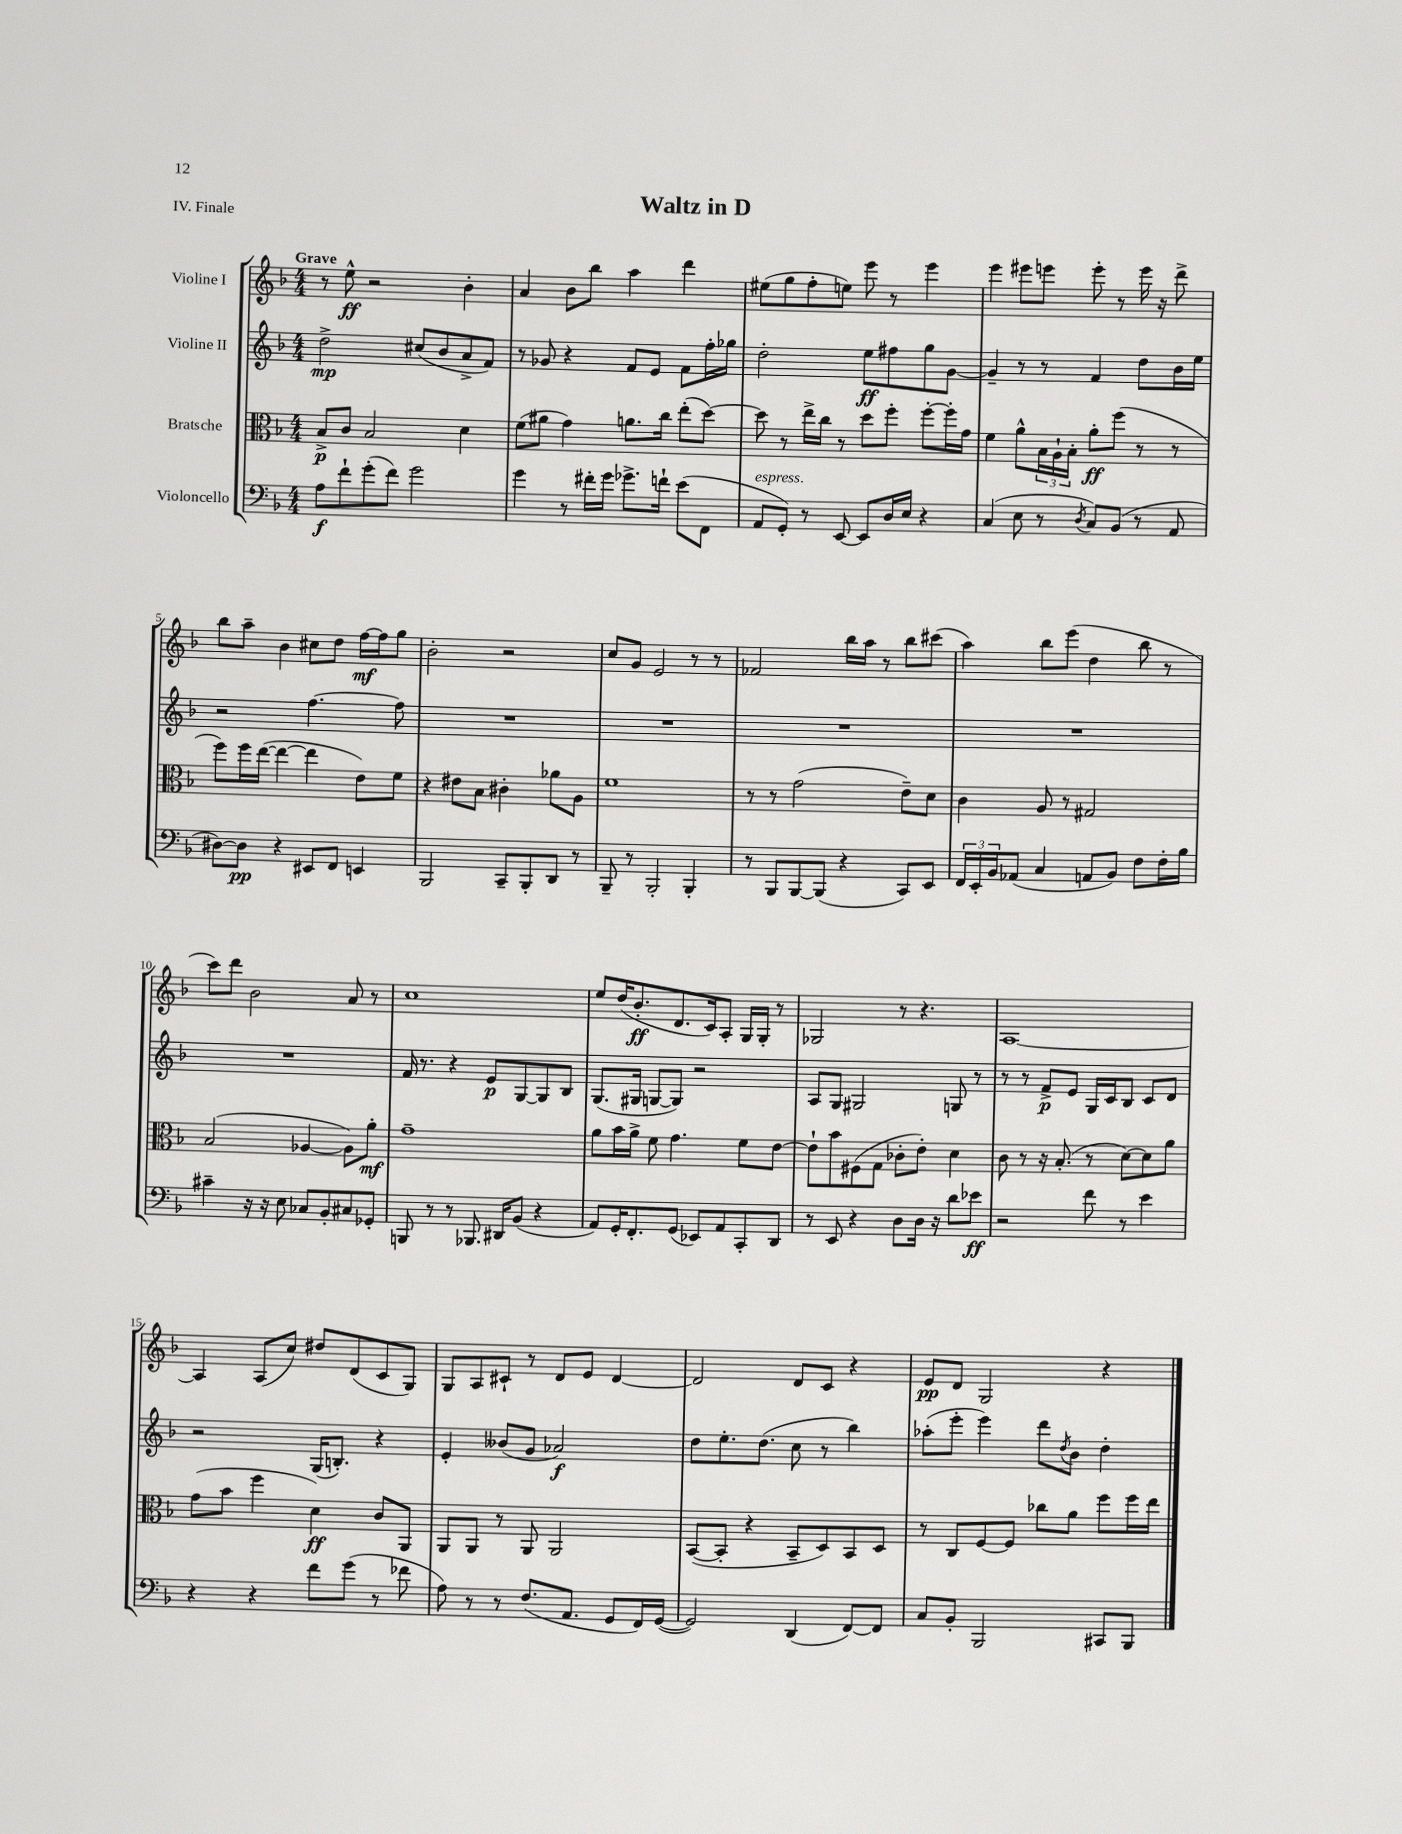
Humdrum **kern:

**kern	**dynam	**kern	**dynam	**kern	**dynam	**kern	**dynam
*part4	*part4	*part3	*part3	*part2	*part2	*part1	*part1
*staff4	*staff4	*staff3	*staff3	*staff2	*staff2	*staff1	*staff1
*I"Violoncello	*	*I"Bratsche	*	*I"Violine II	*	*I"Violine I	*
*clefF4	*	*clefC3	*	*clefG2	*	*clefG2	*
*k[b-]	*	*k[b-]	*	*k[b-]	*	*k[b-]	*
*M4/4	*	*M4/4	*	*M4/4	*	*M4/4	*
=1	=1	=1	=1	=1	=1	=1	=1
!	!	!	!	!	!	!LO:TX:a:B:t=Grave	!
8A\L	f	8B-^/L	p	2dd^\	mp	8r	.
8f`\	.	8c/J	.	.	.	8ee^^\	ff
(8g'\	.	2B-/	.	.	.	2r	.
8f\J)	.	.	.	.	.	.	.
2g\	.	.	.	(8cc#X/L	.	.	.
.	.	.	.	8b-/	.	.	.
.	.	4d\	.	8a^/	.	4b-'\	.
.	.	.	.	8f/J)	.	.	.
=2	=2	=2	=2	=2	=2	=2	=2
4g\	.	(8f\L	.	8r	.	4a/	.
.	.	8a#X\J	.	8g-X/	.	.	.
8r	.	4g\)	.	4r	.	8b-\L	.
16f#X'\LL	.	.	.	.	.	8bb-\J	.
16g\JJ	.	.	.	.	.	.	.
8.g-X^\L	.	8.an\L	.	8f/L	.	4aa\	.
.	.	.	.	8e/J	.	.	.
16fn`\Jk	.	16cc\Jk	.	.	.	.	.
(8e\L	.	(8ee'\L	.	8f\L	.	4ddd\	.
8FF\J	.	[8dd\J)	.	16ff'\L	.	.	.
.	.	.	.	16gg-X\JJ	.	.	.
=3	=3	=3	=3	=3	=3	=3	=3
!LO:TX:a:i:t=espress.	!	!	!	!	!	!	!
8AA/L	.	8dd\]	.	2dd'\	.	(8ee#X\L	.
8GG'/J)	.	8r	.	.	.	8gg\	.
8r	.	16ee^\LL	.	.	.	8ff'\	.
.	.	16cc\JJ	.	.	.	.	.
[8EE/	.	8r	.	.	.	8een\J)	.
8EE/L]	.	8dd\L	.	8ee\L	ff	8eee\	.
16D/L	.	8ff'\J	.	8ff#X\	.	8r	.
16E/JJ	.	.	.	.	.	.	.
4r	.	[8ff'\L	.	8gg\	.	4eee\	.
.	.	16ff'\L]	.	[8g\J	.	.	.
.	.	16g\JJ	.	.	.	.	.
=4	=4	=4	=4	=4	=4	=4	=4
(4C/	.	4f\	.	4g~/]	.	4eee\	.
8E\	.	8a^^\L	.	8r	.	8eee#X\L	.
8r	.	24B-\L	.	8r	.	8eeen\J	.
.	.	24A`\	.	.	.	.	.
.	.	24B-'\JJ	.	.	.	.	.
8qD/	.	.	.	.	.	.	.
8C/L)	.	8a'\L	ff	4f/	.	8eee'\	.
(8BB-/J	.	(8ff\J	.	.	.	8r	.
8r	.	8r	.	8dd\L	.	16eee\	.
.	.	.	.	.	.	16r	.
8AA/	.	8r	.	16b-\L	.	8ddd^\	.
.	.	.	.	16ee\JJ	.	.	.
!!LO:LB:g=z
=5	=5	=5	=5	=5	=5	=5	=5
[8D#X\L)	.	8ff\L)	.	2r	.	8bb-\L	.
8D#\J]	pp	16ff\L	.	.	.	8aa~\J	.
.	.	([16ee\JJ	.	.	.	.	.
4r	.	4ee\_	.	.	.	4b-\	.
8EE#X/L	.	4ee\]	.	[4.ff\	.	8cc#X\L	.
8FF/J	.	.	.	.	.	8dd\J	.
4EEn/	.	8e\L)	.	.	.	[16ff\LL	mf
.	.	.	.	.	.	16ff\J]	.
.	.	8f\J	.	8ff\]	.	8gg\J	.
=6	=6	=6	=6	=6	=6	=6	=6
2BBB-/	.	4r	.	1r	.	2b-'\	.
.	.	8e#X\L	.	.	.	.	.
.	.	8B-\J	.	.	.	.	.
8CC~/L	.	4c#X'\	.	.	.	2r	.
8BBB-'/	.	.	.	.	.	.	.
8DD/J	.	8a-X\L	.	.	.	.	.
8r	.	8A\J	.	.	.	.	.
=7	=7	=7	=7	=7	=7	=7	=7
8BBB-~/	.	1f	.	1r	.	8cc/L	.
8r	.	.	.	.	.	8g/J	.
2BBB-'/	.	.	.	.	.	2e/	.
4BBB-'/	.	.	.	.	.	8r	.
.	.	.	.	.	.	8r	.
=8	=8	=8	=8	=8	=8	=8	=8
8r	.	8r	.	1r	.	2f-X/	.
8BBB-/L	.	8r	.	.	.	.	.
[8BBB-/	.	(2g\	.	.	.	.	.
(8BBB-/J]	.	.	.	.	.	.	.
4r	.	.	.	.	.	16bb-\LL	.
.	.	.	.	.	.	16aa\JJ	.
.	.	.	.	.	.	8r	.
8CC/L)	.	8e~\L)	.	.	.	8bb-\L	.
8EE/J	.	8d\J	.	.	.	(8ccc#X\J	.
=9	=9	=9	=9	=9	=9	=9	=9
24FF/LL	.	4c\	.	1r	.	4aa\)	.
24EE'/	.	.	.	.	.	.	.
24BB-/J	.	.	.	.	.	.	.
(8AA-X/J	.	.	.	.	.	.	.
4C/	.	8A/	.	.	.	8bb-\L	.
.	.	8r	.	.	.	(8eee\J	.
8AAn/L	.	2G#X/	.	.	.	4dd\	.
8BB-/J)	.	.	.	.	.	.	.
8F\L	.	.	.	.	.	8bb-\	.
16F'\L	.	.	.	.	.	8r	.
16B-\JJ	.	.	.	.	.	.	.
!!LO:LB:g=z
=10	=10	=10	=10	=10	=10	=10	=10
4c#X~\	.	(2B-/	.	1r	.	8ccc\L)	.
.	.	.	.	.	.	8ddd\J	.
16r	.	.	.	.	.	2b-\	.
16r	.	.	.	.	.	.	.
8E\	.	.	.	.	.	.	.
8C-X/L	.	[4A-X/	.	.	.	.	.
8BB-'/	.	.	.	.	.	.	.
8C#X/	.	8A-\L])	.	.	.	8a/	.
8GG-X'/J	.	8a'\J	mf	.	.	8r	.
=11	=11	=11	=11	=11	=11	=11	=11
8BBBn/	.	1g~	.	16f/	.	1cc	.
.	.	.	.	8.r	.	.	.
8r	.	.	.	.	.	.	.
8r	.	.	.	4r	.	.	.
8.BBB-X/	.	.	.	.	.	.	.
.	.	.	.	8e/L	p	.	.
16DD#X/KL	.	.	.	.	.	.	.
(8BB-/J	.	.	.	[8G/	.	.	.
4r	.	.	.	8G/]	.	.	.
.	.	.	.	8B-/J	.	.	.
=12	=12	=12	=12	=12	=12	=12	=12
8AA/L)	.	8a\L	.	(8.G/L	.	8ee/L	.
16GG'/K	.	16b-\L	.	.	.	(16dd/K	.
8.FF'/	.	16a^\JJ	.	16G#X/Jk	.	8.b-'/	ff
.	.	8f\	.	[8Gn/L	.	.	.
(8GG/J	.	4.g\	.	8G/J])	.	8.d/	.
8EE-X/L)	.	.	.	2r	.	.	.
.	.	.	.	.	.	16c/k)	.
8AA/	.	.	.	.	.	8A'/J	.
8CC'/	.	8f\L	.	.	.	16G/LL	.
.	.	.	.	.	.	16G'/JJ	.
8DD/J	.	[8e\J	.	.	.	8r	.
=13	=13	=13	=13	=13	=13	=13	=13
8r	.	8e`\L]	.	8A/L	.	2G-X/	.
8EE/	.	8b-\	.	8G/J	.	.	.
4r	.	(8F#X\	.	2G#X/	.	.	.
.	.	8G\J	.	.	.	.	.
8D\L	.	8c-X'\L	.	.	.	8r	.
16D\Jk	.	8e'\J)	.	.	.	4.r	.
16r	.	.	.	.	.	.	.
8d\L	.	4d\	.	8Gn/	.	.	.
8e-X\J	ff	.	.	8r	.	.	.
=14	=14	=14	=14	=14	=14	=14	=14
2r	.	8c\	.	8r	.	[1A	.
.	.	8r	.	8r	.	.	.
.	.	16r	.	8f^/L	p	.	.
.	.	(8.B-'/	.	.	.	.	.
.	.	.	.	8e/J	.	.	.
8f\	.	8r	.	16G/LL	.	.	.
.	.	.	.	16c/J	.	.	.
8r	.	[8d\L)	.	8B-/J	.	.	.
4e\	.	8d\]	.	8c/L	.	.	.
.	.	8a\J	.	8d/J	.	.	.
!!LO:LB:g=z
=15	=15	=15	=15	=15	=15	=15	=15
4r	.	(8g\L	.	2r	.	4A/]	.
.	.	8b-\J	.	.	.	.	.
4r	.	4ff\	.	.	.	(8A/L	.
.	.	.	.	.	.	8cc/J)	.
8f\L	.	4d\)	ff	(16G/KL	.	8dd#X/L	.
.	.	.	.	8.Bn'/J)	.	.	.
(8g\J	.	.	.	.	.	(8d/	.
8r	.	8c/L	.	4r	.	8c/	.
8f-X\	.	8AA/J	.	.	.	8G/J)	.
=16	=16	=16	=16	=16	=16	=16	=16
8A\)	.	8AA/L	.	4e'/	.	8G/L	.
8r	.	8AA/J	.	.	.	8A/	.
8r	.	8r	.	(8b--X/L	.	8c#X`/J	.
(8.F/L	.	8AA/	.	8g/J	.	8r	.
.	.	2AA/	.	2a-X/)	f	8d/L	.
8.AA/J	.	.	.	.	.	.	.
.	.	.	.	.	.	8e/J	.
8GG/L	.	.	.	.	.	[4d/	.
16FF/L)	.	.	.	.	.	.	.
([16GG/JJ	.	.	.	.	.	.	.
=17	=17	=17	=17	=17	=17	=17	=17
2GG/])	.	([8BB-/L	.	8dd\L	.	2d/]	.
.	.	8BB-'/J]	.	8.ee'\	.	.	.
.	.	4r	.	.	.	.	.
.	.	.	.	(8.dd\J	.	.	.
(4DD/	.	8BB-~/L	.	8cc\	.	8d/L	.
.	.	8D/)	.	8r	.	8c/J	.
[8FF/L)	.	8BB-/	.	4bb-\)	.	4r	.
8FF/J]	.	8D/J	.	.	.	.	.
=18	=18	=18	=18	=18	=18	=18	=18
8C/L	.	8r	.	(8aa-X'\L	.	8e/L	pp
8BB-'/J	.	8C/L	.	8eee'\J	.	8d/J	.
2BBB-/	.	[8F/	.	4eee\)	.	2G/	.
.	.	8F/J]	.	.	.	.	.
.	.	8cc-X\L	.	8ddd\L	.	.	.
.	.	.	.	8qdd/	.	.	.
.	.	8a\J	.	8b-\J	.	.	.
8CC#X/L	.	8ff\L	.	4dd'\	.	4r	.
8BBB-/J	.	16ff\L	.	.	.	.	.
.	.	16ee\JJ	.	.	.	.	.
==	==	==	==	==	==	==	==
*-	*-	*-	*-	*-	*-	*-	*-
